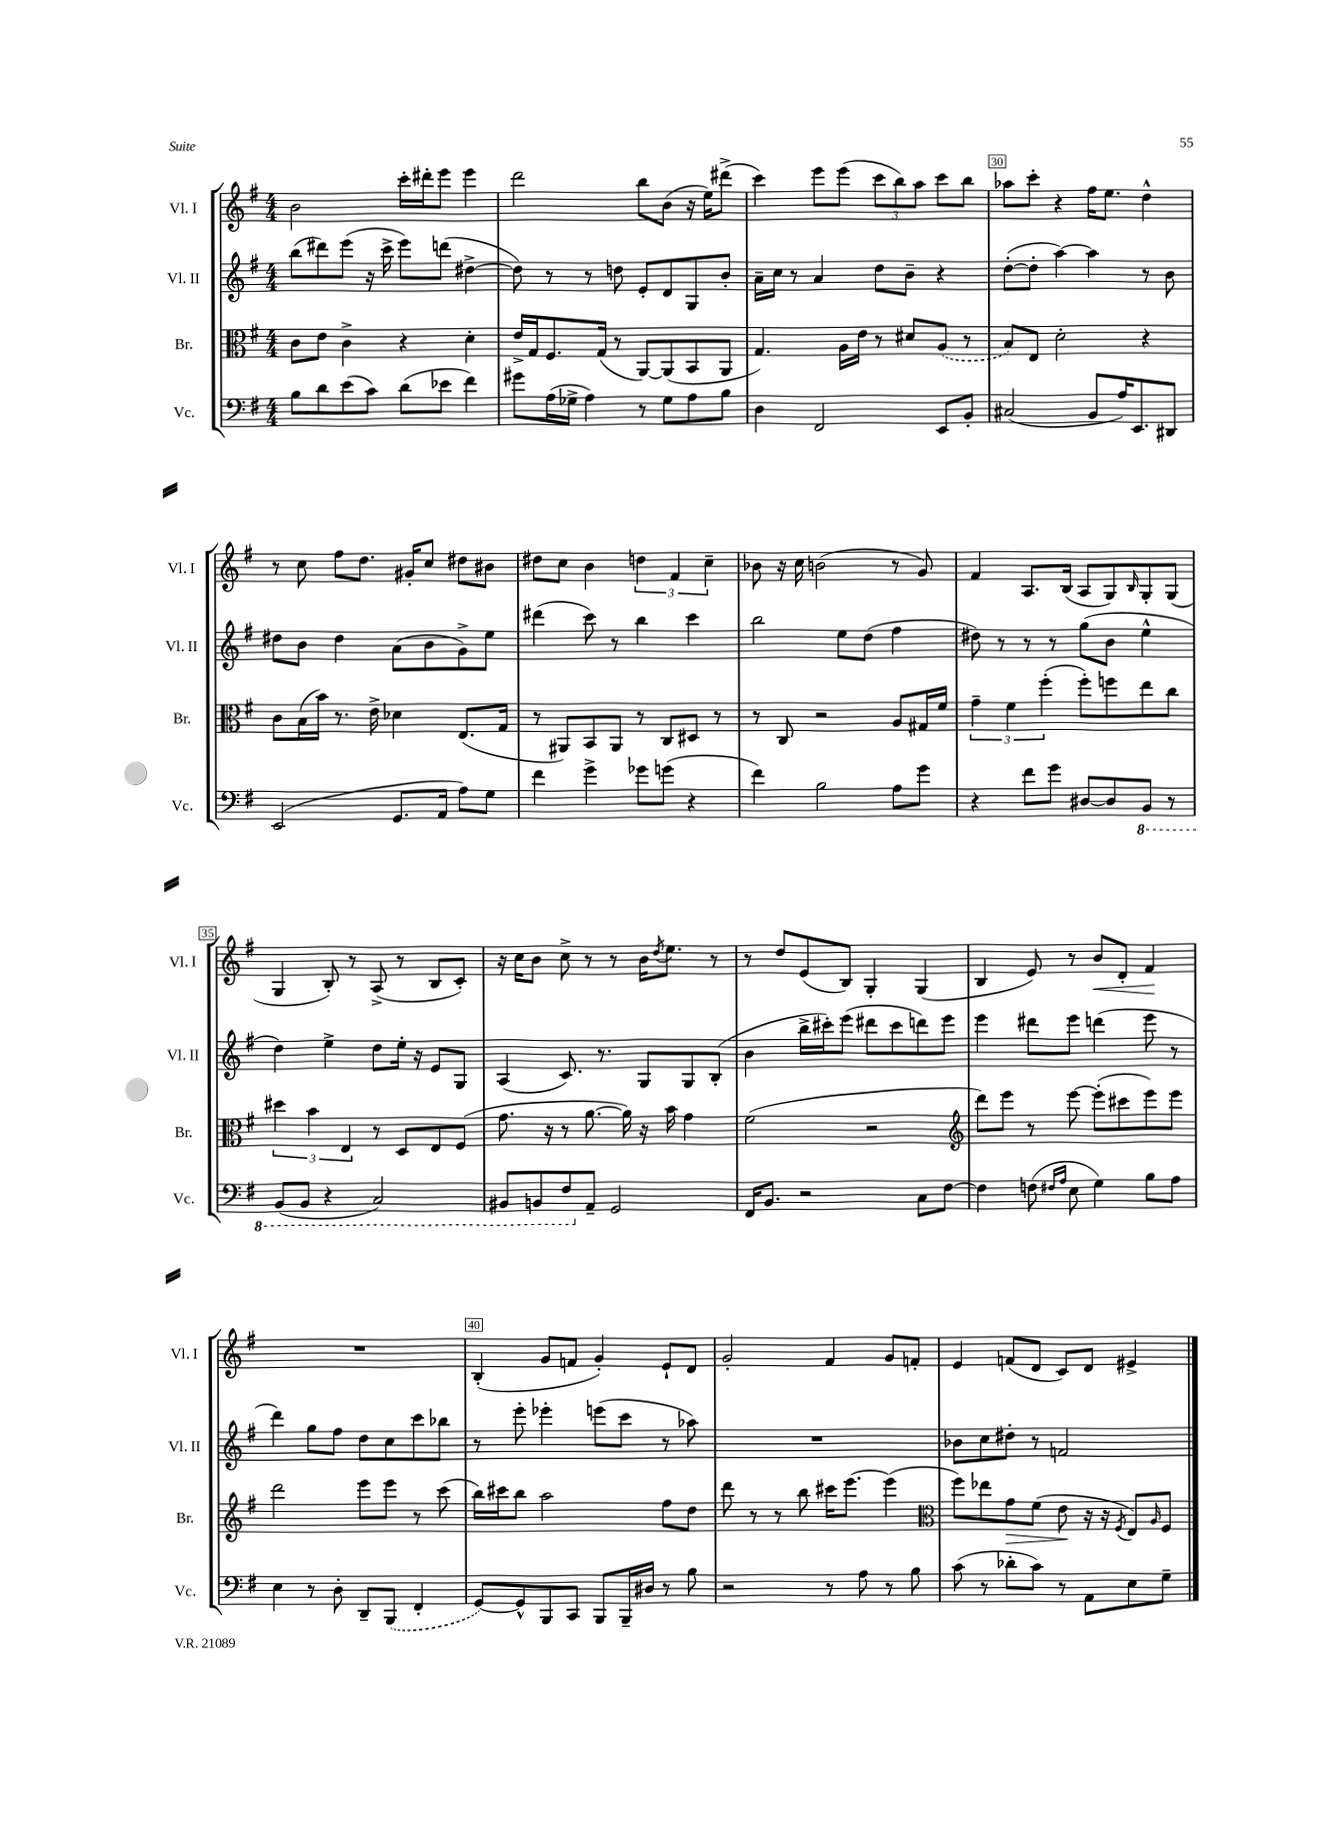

**kern	**kern	**dynam	**kern	**kern	**dynam
*part4	*part3	*part3	*part2	*part1	*part1
*staff4	*staff3	*staff3	*staff2	*staff1	*staff1
*I"Vc.	*I"Br.	*	*I"Vl. II	*I"Vl. I	*
*I'Vc.	*I'Br.	*	*I'Vl. II	*I'Vl. I	*
*clefF4	*clefC3	*	*clefG2	*clefG2	*
*k[f#]	*k[f#]	*	*k[f#]	*k[f#]	*
*M4/4	*M4/4	*	*M4/4	*M4/4	*
=27	=27	=27	=27	=27	=27
8B\L	8c\L	.	(8bb\L	2b\	.
8d\	8e\J	.	8ddd#X\)	.	.
(8e\	4c^\	.	(8eee\J	.	.
8c\J)	.	.	16r	.	.
.	.	.	16ccc^\	.	.
(8d\L	4r	.	8eee\L)	16ccc'\LL	.
.	.	.	.	16ddd#X'\J	.
8e-X\J	.	.	(8dddn\J	8eee\J	.
4f#\)	4d'\	.	[4dd#X^\	4eee\	.
=28	=28	=28	=28	=28	=28
8g#X\L	16e^/LL	.	8dd#\])	2ddd\	.
.	16G/J	.	.	.	.
(16A\L	8.F#/	.	8r	.	.
16G-X^\JJ	.	.	.	.	.
4A\)	.	.	8r	.	.
.	(16G/Jk	.	.	.	.
.	8r	.	8ddn\	.	.
8r	[8AA/L)	.	8e'/L	8bb\L	.
8G-\L	(8AA/]	.	8d/	(8b\J	.
8A\	8BB/	.	8G/	16r	.
.	.	.	.	16ee\KL)	.
8B\J	8AA/J	.	8b'/J	(8ddd#X^\J	.
=29	=29	=29	=29	=29	=29
4D\	4.G/)	.	16a~\LL	4ccc\)	.
.	.	.	16cc\JJ	.	.
.	.	.	8r	.	.
2FF#/	.	.	4a/	8eee\L	.
.	16A\LL	.	.	(8eee\J	.
.	16e\JJ	.	.	.	.
.	8r	.	8dd\L	12ccc\L	.
.	.	.	.	12bb\)	.
.	8d#X/L	.	8b~\J	.	.
.	.	.	.	12aa\J	.
8EE/L	(8A/J	.	4r	8ccc\L	.
8BB'/J	8r	.	.	8bb\J	.
=30	=30	=30	=30	=30	=30
(2C#X/	8B/L)	.	([8dd'\L	8aa-X\L	.
.	8E/J	.	8dd'\J]	8ccc'\J	.
.	2d'\	.	[4aa\)	4r	.
8BB/L	.	.	4aa\]	16ff#\KL	.
.	.	.	.	8.ee\J	.
16A/K)	.	.	.	.	.
8.EE/	.	.	.	.	.
.	4r	.	8r	4dd^^\	.
8DD#X/J	.	.	8b\	.	.
!!LO:LB:g=z
=31	=31	=31	=31	=31	=31
(2EE/	8c\L	.	8dd#X\L	8r	.
.	(16B\L	.	8b\J	8cc\	.
.	16b\JJ)	.	.	.	.
.	8.r	.	4dd#\	8ff#\L	.
.	.	.	.	8.dd\J	.
.	16e^\	.	.	.	.
8.GG/L	4d-X\	.	(8a\L	.	.
.	.	.	.	16g#X'/KL	.
.	.	.	8b\	8cc/J	.
16AA/Jk	.	.	.	.	.
8A\L)	(8.E/L	.	8g^\)	8dd#X\L	.
8G\J	.	.	8ee\J	8b#X\J	.
.	16G/Jk	.	.	.	.
=32	=32	=32	=32	=32	=32
4f#\	8r	.	(4ddd#X\	8dd#X\L	.
.	8AA#X/L)	.	.	8cc\J	.
4g^\	8BB/	.	8ccc\)	4b\	.
.	8AA#/J	.	8r	.	.
8g-X\L	8r	.	4bb\	6ddn\	.
(8gn\J	8C/L	.	.	.	.
.	.	.	.	6f#/	.
4r	8D#X/J	.	4ccc\	.	.
.	.	.	.	6cc~\	.
.	8r	.	.	.	.
=33	=33	=33	=33	=33	=33
4f#\)	8r	.	2bb\	8b-X\	.
.	8C/	.	.	16r	.
.	.	.	.	16cc\	.
2B\	2r	.	.	(2bn\	.
.	.	.	8ee\L	.	.
.	.	.	(8dd\J	.	.
8A\L	8A/L	.	4ff#\	8r	.
8g\J	16G#X/L	.	.	8g/)	.
.	16f#/JJ	.	.	.	.
=34	=34	=34	=34	=34	=34
4r	6g~\	.	8dd#X\)	4f#/	.
.	.	.	8r	.	.
.	6f#\	.	.	.	.
8f#\L	.	.	8r	8.A/L	.
.	(6ff#'\	.	.	.	.
8g\J	.	.	8r	.	.
.	.	.	.	(16B/Jk	.
[8D#X/L	8ff#'\L)	.	(8gg\L	8A/L	.
8D#/]	8ffn\	.	8b\J	8G/)	.
.	.	.	.	16qqB/	.
*8ba	*	*	*	*	*
8BBB/J	8ee\	.	4ee^^\	8G'/	.
8r	8cc\J	.	.	(8G/J	.
!!LO:LB:g=z
=35	=35	=35	=35	=35	=35
(8BBB/L	6dd#X\	.	4dd\)	4G/	.
8BBB/J	.	.	.	.	.
.	6b\	.	.	.	.
4r	.	.	4ee^\	8B'/)	.
.	6E/	.	.	.	.
.	.	.	.	8r	.
2CC/)	8r	.	8dd\L	(8A^/	.
.	8D/L	.	16ee'\Jk	8r	.
.	.	.	16r	.	.
.	8E/	.	8e/L	8B/L	.
.	(8F#/J	.	8G/J	8c'/J)	.
=36	=36	=36	=36	=36	=36
8BBB#X/L	8.g\	.	(4A/	16r	.
.	.	.	.	16cc\KL	.
8BBBn/	.	.	.	8b\J	.
.	16r	.	.	.	.
8FF#/	8r	.	8.c/)	8cc^\	.
*X8ba	*	*	*	*	*
8AA~/J	[8.a\	.	.	8r	.
.	.	.	8.r	.	.
2GG/	.	.	.	8r	.
.	16a\])	.	.	.	.
.	16r	.	8G/L	16b\KL	.
.	.	.	.	8qdd/	.
.	16b\	.	.	8.ee\J	.
.	4g\	.	8G/	.	.
.	.	.	(8B'/J	8r	.
=37	=37	=37	=37	=37	=37
16FF#/KL	(2f#\	.	4b\	8r	.
8.BB/J	.	.	.	.	.
.	.	.	.	8dd/L	.
2r	.	.	16bb^\LL	(8e/	.
.	.	.	16ccc#X'\J)	.	.
.	.	.	(8eee\J	8B/J)	.
.	2r	.	8ddd#X\L	4G'/	.
.	.	.	8ccc#\	.	.
8C\L	.	.	8dddn\)	(4G/	.
[8F#\J	.	.	8eee\J	.	.
=38	=38	=38	=38	=38	=38
*	*clefG2	*	*	*	*
4F#\]	8ddd\L)	.	4eee\	4B/	.
.	8eee\J	.	.	.	.
(8Fn\	8r	.	8ddd#X\L	8e/)	.
16qqF#X/LL	.	.	.	.	.
16qqA/JJ	.	.	.	.	.
8E\	[8eee\	.	8eee\J	8r	.
!	!	!	!	!	!LO:HP:b
4G\)	(8eee'\L]	.	(4dddn\	8b/L	<
.	8ccc#X\	.	.	8d'/J	.
8B\L	8eee\)	.	8eee\	4f#/	.
8A\J	8eee\J	.	8r	.	.
.	.	.	.	.	[
!!LO:LB:g=z
=39	=39	=39	=39	=39	=39
4E\	2ddd\	.	4ddd\)	1r	.
8r	.	.	8gg\L	.	.
8D'\	.	.	8ff#\J	.	.
8DD~/L	8eee\L	.	8dd\L	.	.
(8BBB/J	8eee\J	.	8cc\	.	.
4FF#'/	8r	.	8ccc\	.	.
.	(8ccc\	.	8bb-X\J	.	.
=40	=40	=40	=40	=40	=40
[8GG/L)	16bb\LL)	.	8r	(4B'/	.
.	16ccc#X\J	.	.	.	.
8GG^^/]	8bb\J	.	8eee'\	.	.
8BBB/	2aa\	.	4eee-X'\	8g/L	.
8CC/J	.	.	.	8fn/J	.
8BBB/L	.	.	(8eeen\L	4g'/)	.
16BBB~/L	.	.	8ccc\J	.	.
16D#X/JJ	.	.	.	.	.
8r	8ff#\L	.	8r	8e`/L	.
8B\	8dd\J	.	8aa-X\)	8d/J	.
=41	=41	=41	=41	=41	=41
2r	8ddd\	.	1r	2g'/	.
.	8r	.	.	.	.
.	8r	.	.	.	.
.	8bb\	.	.	.	.
8r	16ccc#X\KL	.	.	4f#/	.
.	[8.eee\J	.	.	.	.
8A\	.	.	.	.	.
8r	(4eee\]	.	.	8g/L	.
8B\	.	.	.	8fn'/J	.
=42	=42	=42	=42	=42	=42
*	*clefC3	*	*	*	*
(8c\	8ff#\L)	.	8b-X\L	4e/	.
8r	8ee-X\	.	8cc\	.	.
!	!	!LO:HP:b	!	!	!
8d-X'\L	8g\	>	8dd#X'\J	(8fn/L	.
8c\J)	(8f#\J	.	8r	8d/J	.
8r	8e\	.	2fn/	8c/L)	.
8AA\L	16r	]	.	8d/J	.
.	16r	.	.	.	.
.	8qF#/	.	.	.	.
8E\	8E/L)	.	.	4e#X^/	.
.	16qqA/	.	.	.	.
8G~\J	8F#/J	.	.	.	.
==	==	==	==	==	==
*-	*-	*-	*-	*-	*-
